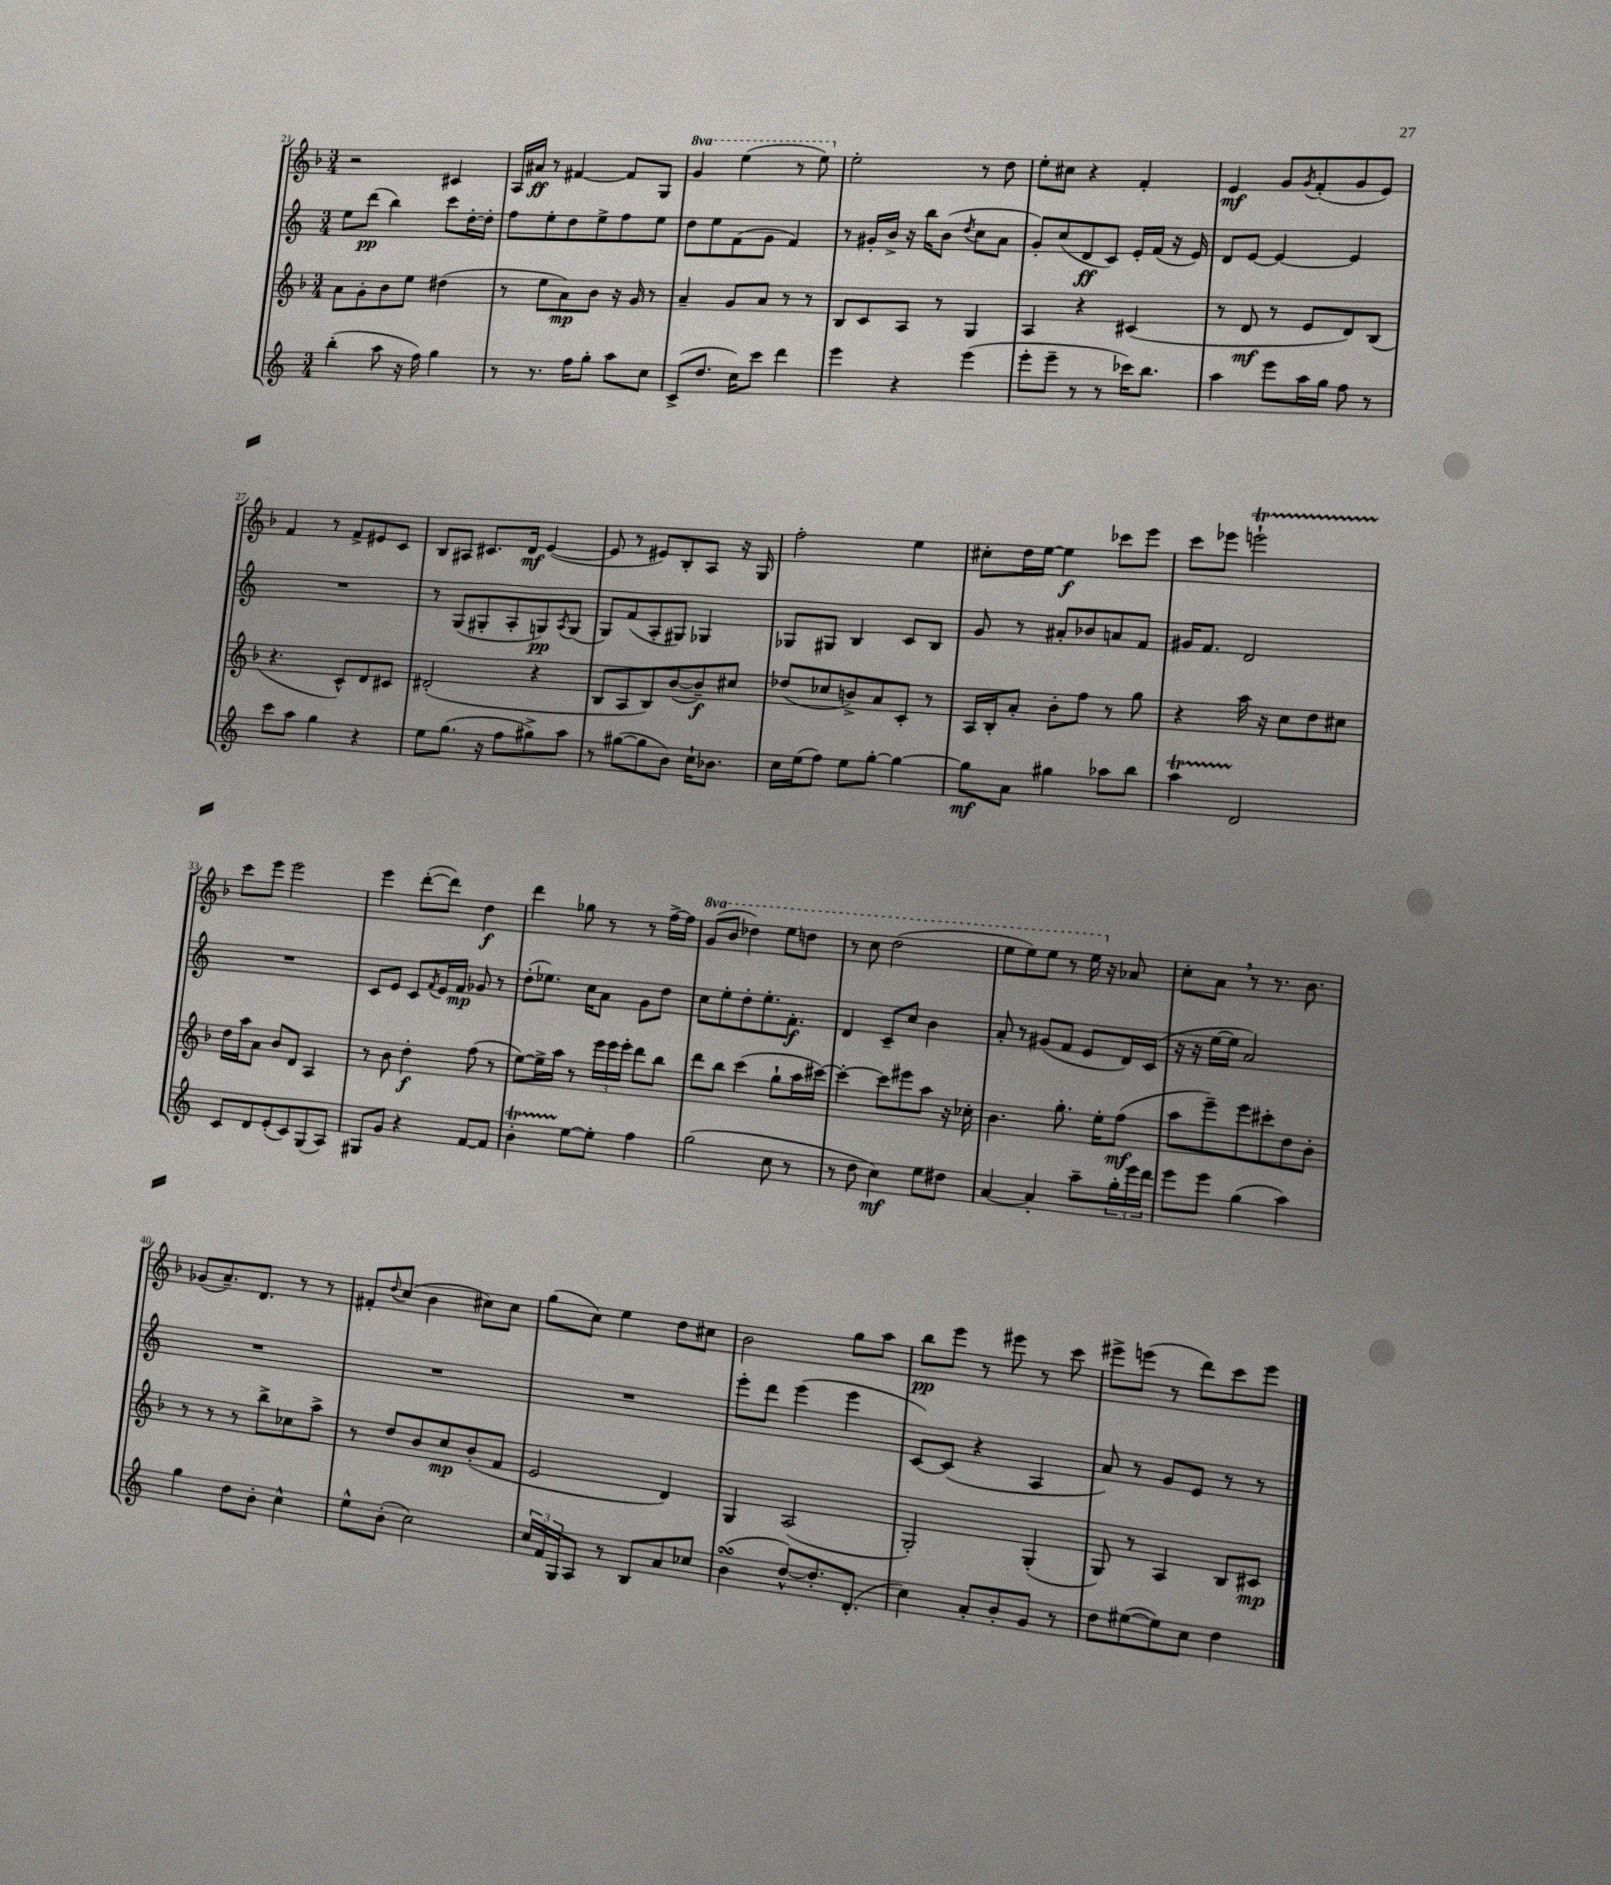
<<
\new StaffGroup <<
\new Staff = "s0" {
    \clef treble \key f \major \numericTimeSignature \time 3/4 \set Staff.ottavationMarkups = #ottavation-simple-ordinals
    r2 cis'4 |
    a16 ais'16\ff r8 fis'4~ fis'8 g8 |
    \ottava #1 g''4 e'''4( r8 e'''8) \ottava #0 |
    e''2-. r8 d''8 |
    e''8-. cis''8 r4 f'4-. |
    e'4\mf g'8 \acciaccatura { g'8 } f'8-.( g'8 e'8) |
    f'4 r8 f'8-> eis'8 c'8 |
    bes8 ais8 cis'8. d'16\mf e'4~( |
    e'8 r8 eis'8) bes8-. a8 r16 g16 |
    f''2-. e''4 |
    cis''8-. d''16 e''16~ e''4\f ces'''8 e'''8 |
    c'''8 ees'''8 e'''2-!\startTrillSpan |
    c'''8\stopTrillSpan e'''8 e'''2 |
    e'''4 d'''8~-.( d'''8) d''4\f |
    d'''4 ges''8 r8 r8 f''16~-> f''16 |
    \ottava #1 g''8( bes''8 des'''4) e'''8 d'''8 |
    r8 c'''8 d'''2( |
    e'''8 e'''8) e'''8 r8 e'''16 \ottava #0 r16 aes'8 |
    c''8-. a'8 \breathe r8 r8. bes'8. |
    ges'8( a'8.--) d'8. r8 r8 |
    fis'8-. \appoggiatura { d''8 } c''8( bes'4 cis''8) cis''8 |
    g''8( c''8) e''4 d''8 cis''8 |
    bes'2 g''8 a''8 |
    bes''8\pp e'''8 r8 eis'''8 r8 c'''8 |
    eis'''8-> e'''8( r8 d'''8) c'''8 e'''8 \bar "|." |
}
\new Staff = "s1" {
    \clef treble \key c \major \numericTimeSignature \time 3/4
    e''8 d'''8\pp( b''4) c'''8 d''16~-. d''16-. |
    f''8 e''8-. d''8 e''8-> f''8 e''8 |
    d''8 e''8 f'8( g'8 f'4) |
    r8 gis'16-. b'16-> r16 b''16 b'8( \acciaccatura { d''8 } c''8 a'8 |
    g'8-.) c''8( d'8\ff c'8) e'16-. f'16( r16 e'16) |
    d'8 e'8~ e'4~ e'4 |
    R2. |
    r8 g8( gis8-. a8-. g8\pp) \acciaccatura { a8 } g8( |
    g8) f'8( a8-. gis8) ges4 |
    ges8 gis8 b4 c'8 b8 |
    g'8 r8 ais'8-. bes'8 a'8 f'8 |
    gis'16 f'8. d'2 |
    R2. |
    c'8 e'8 c'8 \acciaccatura { f'8 } e'16 f'16\mp ges'8 r8 |
    d''8-.( ees''8.) c''16 a'8 g'8 d''8 |
    c''8 e''8-. d''8-. e''8.-. f'8.-.\f |
    d'4 c'8-- c''8 b'4 |
    a'8-. r8 gis'8( f'8 e'8 d'16) c'16( |
    r16 r16 e''16~ e''16 a'2) |
    R2. |
    R2. |
    R2. |
    e'''8-. d'''8 e'''4( e'''4 |
    c'8~) c'8( r4 a4 |
    a'8) r8 g'8 e'8 r8 r8 \bar "|." |
}
\new Staff = "s2" {
    \clef treble \key f \major \numericTimeSignature \time 3/4
    a'8 g'8-. bes'8 e''8 dis''4( |
    r8 e''8 a'8\mp) bes'8 r16 g'16 r8 |
    a'4-- g'8 a'8 r8 r8 |
    bes8 c'8 a8 r8 g4 |
    a4 r4 cis'4( |
    r8 d'8\mf r8 e'8 d'8) bes8( |
    r4. c'8-^) d'8 cis'8 |
    dis'2-.( r4 |
    bes8 a8 bes8) bes'8~( bes'8--\f) cis''8 |
    des''8( ces''8 b'8->) a'8 c'8-. r8 |
    a16 bes16-. a'8-. bes'8-. f''8 r8 g''8 |
    r4 a''16 r16 c''8 d''8 cis''8 |
    d''16 a''16 a'8 bes'8 d'8 a4 |
    r8 bes'8 d''4-.\f f''8( r8 |
    e''8~) e''16-> a''16 r8 \tuplet 3/2 { e'''16 e'''16 e'''16-. } d'''8 bes''8 |
    d'''8 bes''8 c'''4( g''8-! a''16 cis'''16~) |
    cis'''4~-. cis'''8 eis'''8 a''8 r16 ces''16-. |
    bes'4. g''8.-. e''16-. f''8\mf( |
    a''8 e'''8--) e'''8 cis'''8-. d''8 bes'8-. |
    r8 r8 r8 bes''8-> ces''8 a''8-> |
    r8 d''8 bes'8 c''8\mp bes'8-.( f'8 |
    e'2 d'4) |
    g4 a2( |
    g2-.) g4-.( |
    g8) r8 a4 bes8 cis'8\mp \bar "|." |
}
\new Staff = "s3" {
    \clef treble \key c \major \numericTimeSignature \time 3/4
    b''4-.( a''8 r16 f''16) g''4 |
    r8 r8. f''16 g''8-. a''8 c''8 |
    c'8->( d''8. c''16) c'''8 d'''4 |
    e'''4 r4 e'''4( |
    e'''8-. e'''8-- r8 r8 ces'''16) b''8. |
    a''4 e'''8 a''16 g''16 f''8 r8 |
    c'''8 a''8 g''4 r4 |
    e''8 g''8.( r16 f''8 gis''8->) a''8 |
    r8 gis''8~( gis''8 b'8) c''16-! bes'8. |
    c''16 e''16( f''8) e''8 g''8~-. g''4~ |
    g''8\mf a'8 gis''4 aes''8 b''8 |
    a''4\startTrillSpan d'2\stopTrillSpan |
    c'8 d'8 e'8-.( c'8) g8( a8) |
    gis8 g'8 r4 f'8~ f'8 |
    b'4-.\startTrillSpan e''8~\stopTrillSpan e''8-. f''4 |
    g''2( c''8 r8 |
    r8 d''8 c''4\mf) e''8 dis''8 |
    a'4~ a'4-. a''8-- \tuplet 3/2 { g''16-. e'''16 d'''16 } |
    e'''8 e'''8 g''4( a''4) |
    g''4 d''8 b'8-. c''4-^ |
    e''8-^ b'8-.( c''2) |
    \tuplet 3/2 { c''16 f'16 g16 } a8 r8 b8 a'8 ces''8 |
    b'4\turn( d''8~-^) d''8.-. d'8.-.( |
    c''4) a'8-. b'8-. g'8 r8 |
    d''8 eis''8~( eis''8) c''8 d''4 \bar "|." |
}
>>
>>
\layout { \context { \Score currentBarNumber = #21 } }
